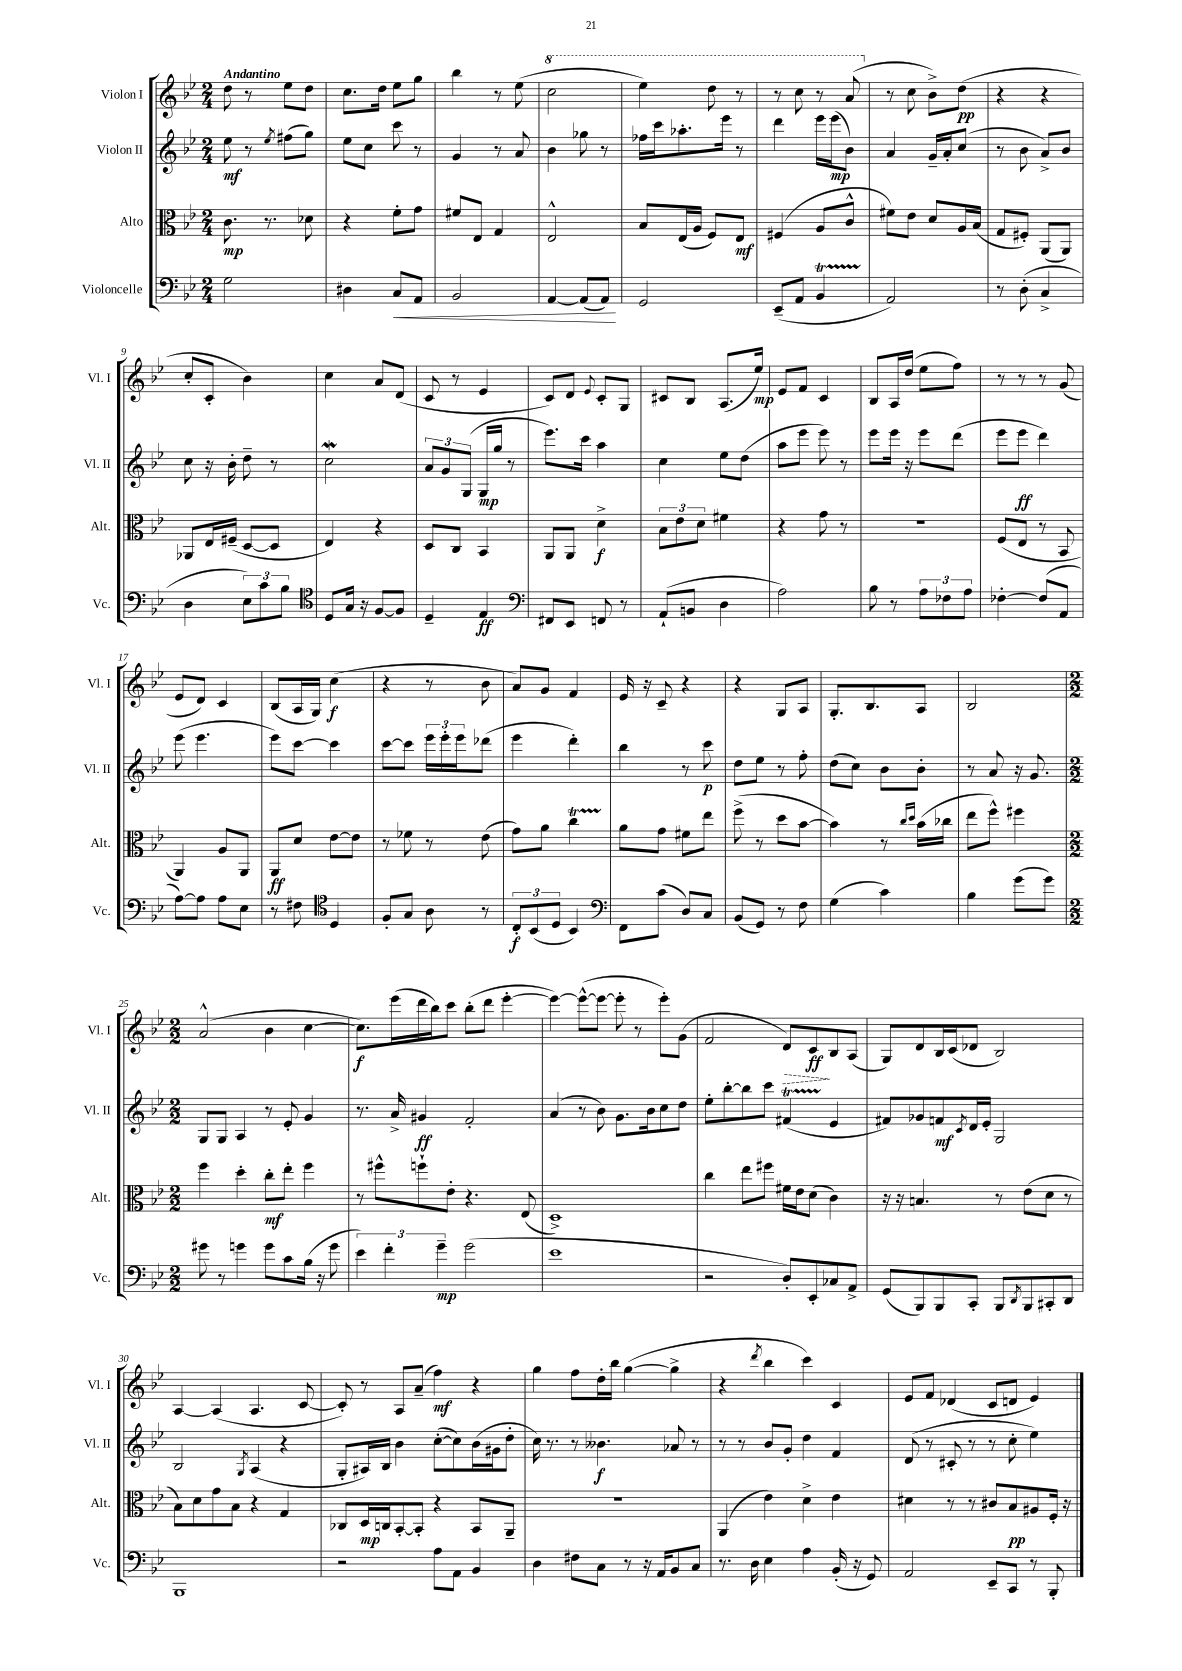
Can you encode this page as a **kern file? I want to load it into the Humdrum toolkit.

**kern	**kern	**kern	**kern
*staff4	*staff3	*staff2	*staff1
*clefF4	*clefC3	*clefG2	*clefG2
*k[b-e-]	*k[b-e-]	*k[b-e-]	*k[b-e-]
*M2/4	*M2/4	*M2/4	*M2/4
2G	8.c	8ee-	8dd
.	.	8r	8r
.	8.r	.	.
.	.	8qee-	.
.	.	(8ff#	8ee-
.	8d-	8gg)	8dd
=	=	=	=
4D#	4r	8ee-	8.cc
.	.	8cc	.
.	.	.	16dd
8C	8f'	8ccc	8ee-
8AA	8g	8r	8gg
=	=	=	=
2BB-	8f#	4g	4bb-
.	8E-	.	.
.	4G	8r	8r
.	.	8a	(8ee-
=	=	=	=
[4AA	2E-^^	4b-	2ccc
(8AA]	.	8gg-	.
8AA)	.	8r	.
=	=	=	=
2GG	8B-	16ff-	4eee-)
.	.	16ccc	.
.	(16E-	8.aa-'	.
.	16A	.	.
.	8F)	.	8ddd
.	.	16eee-	.
.	8E-	8r	8r
=	=	=	=
(8EE-~	(4F#	4ddd	8r
8AA	.	.	8ccc
4BB-	8A	16eee-	8r
.	.	(16eee-	.
.	8c^^	8b-)	(8aa
=	=	=	=
2AA)	8f#)	4a	8r
.	8e-	.	8cc
.	8d	16g~	8b-^)
.	.	16a'	.
.	16A	(8cc	(8dd
.	(16B-	.	.
=	=	=	=
8r	8G	8r	4r
(8D'	8F#')	8b-	.
4C^	(8AA	8a^)	4r
.	8AA)	8b-	.
=	=	=	=
4D	8AA-	8cc	8cc'
.	16E-	16r	8c'
.	(16F#~	16b-'	.
12E-)	[8D	8dd~	4b-)
12c	.	.	.
.	8D]	8r	.
12B-	.	.	.
=	=	=	=
*clefC4	*	*	*
8D	4E-)	2cc	4cc
16G	.	.	.
16r	.	.	.
[8F	4r	.	8a
8F]	.	.	(8d
=	=	=	=
4D~	8D	12a	8c
.	.	12g	.
.	8C	.	8r
.	.	(12G	.
4E-	4BB-	16G	4e-
.	.	16gg	.
.	.	8r	.
=	=	=	=
*clefF4	*	*	*
8FF#	8AA	8.eee-)	8c)
8EE-	8AA	.	8d
.	.	16ccc	.
.	.	.	8qqe-
8FF	4d^	4aa	8c'
8r	.	.	8G
=	=	=	=
(8AA`	12B-	4cc	8c#
.	12e-	.	.
8BB	.	.	8B-
.	12d	.	.
4D	4f#	8ee-	(8.A
.	.	(8dd	.
.	.	.	16ee-)
=	=	=	=
2A)	4r	8aa	8e-
.	.	8eee-	8f
.	8g	8eee-)	4c
.	8r	8r	.
=	=	=	=
8B-	2r	8eee-	8B-
8r	.	16eee-	16A
.	.	16r	(16dd
12A	.	8eee-	8ee-
12F-	.	.	.
.	.	(8ddd	8ff)
12A	.	.	.
=	=	=	=
[4F-'	(8F	8eee-	8r
.	8E-	8eee-	8r
(8F-]	8r	4ddd)	8r
8AA	8BB-	.	(8g
=	=	=	=
[8A)	4AA)	(8eee-	8e-
8A]	.	4.eee-	8d)
8A	8A	.	4c
8E-	8AA	.	.
=	=	=	=
8r	8AA	8eee-)	(8B-
8F#	8d	[8ccc	16A
.	.	.	16G)
*clefC4	*	*	*
4D	[8e-	4ccc]	(4cc
.	8e-]	.	.
=	=	=	=
8F'	8r	[8ccc	4r
8G	8f-	8ccc]	.
8A	8r	24eee-	8r
.	.	24eee-'	.
.	.	24eee-	.
8r	(8e-	(8ddd-	8b-
=	=	=	=
12C'	8g)	4eee-	8a)
(12BB-	.	.	.
.	8a	.	8g
12D	.	.	.
4BB-)	4cc	4ddd')	4f
=	=	=	=
*clefF4	*	*	*
8FF	8a	4bb-	16e-
.	.	.	16r
(8c	8g	.	8c~
8D)	8f#	8r	4r
8C	8ee-	8ccc	.
=	=	=	=
(8BB-	(8ff^	8dd	4r
8GG)	8r	8ee-	.
8r	8dd	8r	8G
8F	[8b-	8ff'	8A
=	=	=	=
(4G	4b-])	(8dd	8.G'
.	.	8cc)	.
.	.	.	8.B-
4c)	8r	8b-	.
.	16qqcc	.	.
.	16qqdd	.	.
.	(16b-	8b-'	8A
.	16cc-	.	.
=	=	=	=
4B-	8ee-	8r	2B-
.	8ff^^)	8a	.
(8g	4ff#	16r	.
.	.	8.g	.
8g)	.	.	.
=	=	=	=
*M2/2	*M2/2	*M2/2	*M2/2
8g#	4ff	8G	(2a^^
8r	.	8G	.
4g	4dd'	4A	.
8g	8cc'	8r	4b-
8c	8ee-'	8e-'	.
(16B-	4ff	4g	[4cc
16r	.	.	.
8g	.	.	.
=	=	=	=
6e-)	8r	8.r	8.cc])
.	8ff#^^	.	.
6f'	.	.	.
.	.	16a^	(16eee-
.	8ff`	4g#	16ddd
.	.	.	16bb-)
6g~	.	.	.
.	8e-'	.	8ccc
(2g	4.r	2f'	(8bb-'
.	.	.	8ddd
.	.	.	[4eee-'
.	(8E-	.	.
=	=	=	=
1e-	1D^)	(4a	4eee-_)
.	.	8r	(8eee-^^_
.	.	8b-)	8eee-_
.	.	8.g	8eee-']
.	.	.	8r
.	.	16b-	.
.	.	8cc	8eee-')
.	.	8dd	(8g
=	=	=	=
2r	4cc	8ee-'	2f
.	.	[8bb-'	.
.	8ee-	8bb-]	.
.	8ff#	8ccc	.
8D')	16f#	(4f#	8d)
.	16e-	.	.
8EE-'	(8d	.	8c
8C-	4c)	4e-	8B-
8AA^	.	.	(8A
=	=	=	=
(8GG	16r	8f#)	8G)
.	16r	.	.
8BBB-)	4.B	8g-	8d
8BBB-	.	8f	16B-
.	.	.	(16c
.	.	8qc	.
8CC'	.	16d	8d-
.	.	16e-'	.
8BBB-	8r	2G	2B-)
8qDD	.	.	.
8BBB-	(8e-	.	.
8CC#'	8d	.	.
8DD	8r	.	.
=	=	=	=
1BBB-	8B-)	2B-	[4A
.	8d	.	.
.	8g	.	(4A]
.	8B-	.	.
.	.	8qG	.
.	4r	(4A	4.A
.	4G	4r	.
.	.	.	[8c
=	=	=	=
2r	8C-	8G'	8c'])
.	16D	16A#)	8r
.	16C	16B-	.
.	[8BB-'	4b-	8A
.	8BB-']	.	(8a~
8A	4r	([8cc'	4ff)
8AA	.	8cc])	.
4BB-	8BB-	(16b-	4r
.	.	16g#	.
.	8AA~	8dd'	.
=	=	=	=
4D	1r	16cc)	4gg
.	.	8.r	.
8F#	.	8r	8ff
8C	.	4.b--	16dd'
.	.	.	16bb-
8r	.	.	([4gg
16r	.	.	.
16AA	.	.	.
8BB-	.	8a-	4gg^]
8C	.	8r	.
=	=	=	=
8.r	(4AA	8r	4r
.	.	8r	.
16D	.	.	.
.	.	.	8qddd
4E-	4e-)	8b-	4bb-
.	.	8g'	.
4A	4d^	4dd	4ccc)
(16BB-'	4e-	4f	4c
16r	.	.	.
8GG)	.	.	.
=	=	=	=
2AA	4d#	(8d	8e-
.	.	8r	8f
.	8r	8c#'	(4d-
.	8r	8r	.
8EE-~	8c#	8r	8c
8CC	8B-	8cc'	8d
8r	8A#	4ee-)	4e-)
8BBB-'	16F'	.	.
.	16r	.	.
==	==	==	==
*-	*-	*-	*-
